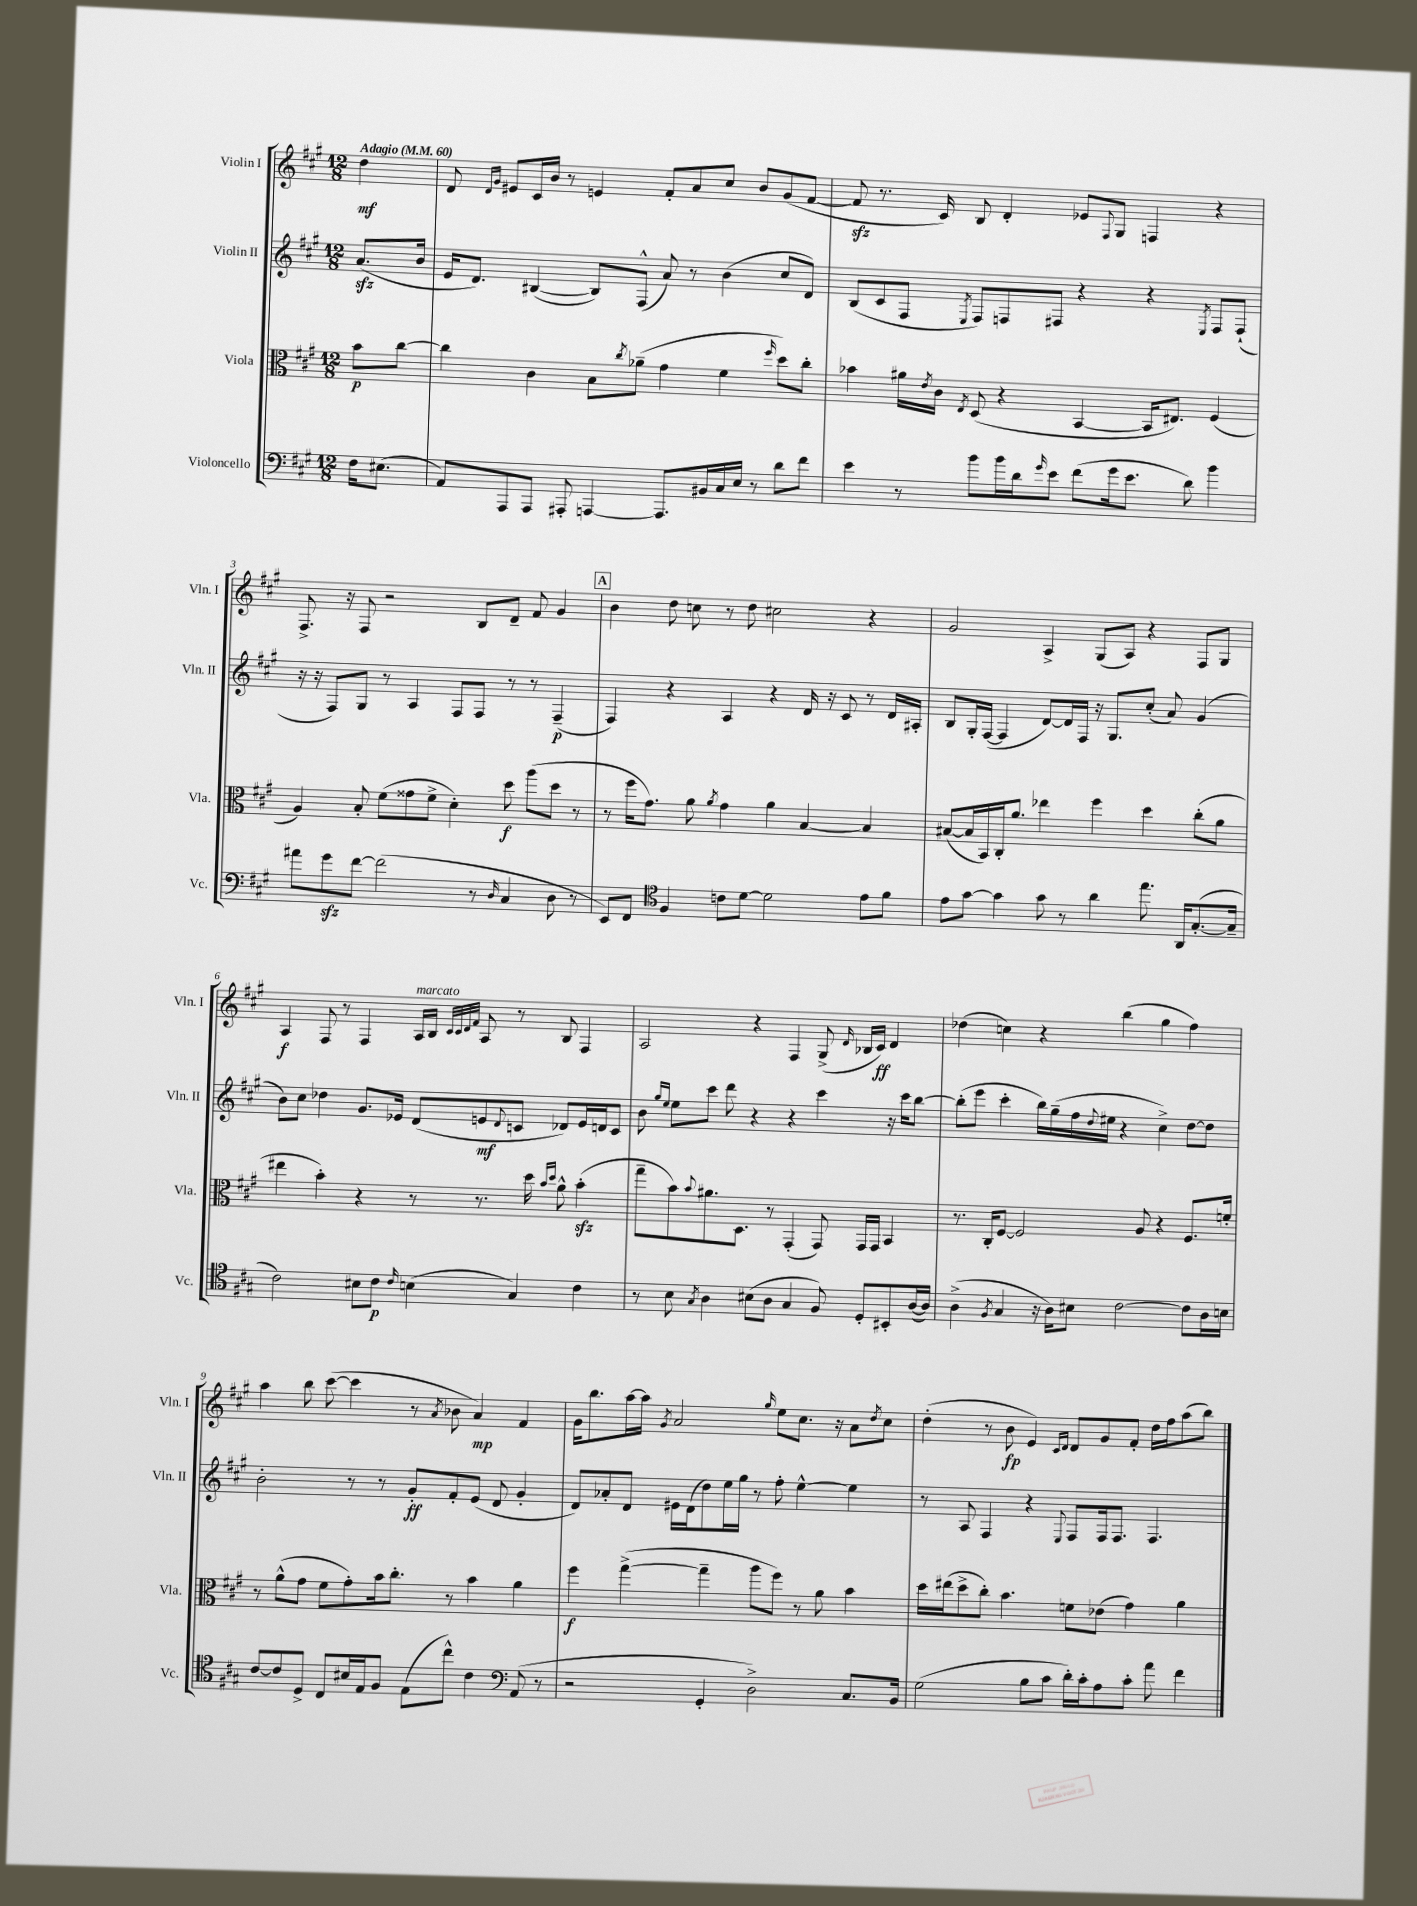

**kern	**kern	**kern	**kern
*staff4	*staff3	*staff2	*staff1
*clefF4	*clefC3	*clefG2	*clefG2
*k[f#c#g#]	*k[f#c#g#]	*k[f#c#g#]	*k[f#c#g#]
*M12/8	*M12/8	*M12/8	*M12/8
*MM60	*MM60	*MM60	*MM60
16F#	8b	(8.a	4dd
(8.E#	.	.	.
.	[8cc#	.	.
.	.	16b	.
=	=	=	=
8AA)	4cc#]	16e	8d
.	.	8.d)	.
.	.	.	16qqd
.	.	.	16qqg#
8AAA	.	.	8e#
8AAA	4c#	([4B#	16c#
.	.	.	16b
8AAA#'	.	.	8r
[4AAA	8B	8B#])	4e
.	8qcc#	.	.
.	(8a-~	(8F#^^	.
8.AAA]	4g#	8a)	8f#'
.	.	8r	8a
16BB#	.	.	.
16C#	4f#	(4b	8cc#
16E	.	.	.
8r	.	.	8b
.	16qqff#	.	.
8d	8dd)	8cc#	(8g#
8f#	8cc#'	8d)	[8f#
=	=	=	=
4e	4b-	(8B	8f#]
.	.	8c#	8.r
8r	16a#	8F#	.
.	8qe	.	.
.	16c#	.	16c#)
.	8qE	8qE	.
8b	(8D	8F#)	8B
16b	4r	8F	4d'
16d	.	.	.
16qqg#	.	.	.
8e	.	8F#	.
(8f#	[4BB	4r	8e-
.	.	.	8qqF#
16g#	.	.	8G#
8.e	.	.	.
.	16BB]	4r	4F
.	8.E#)	.	.
8d)	.	.	.
.	.	8qE	.
4b	(4F#	8F#	4r
.	.	(8F#`	.
=	=	=	=
8a#	4A)	16r	8.F#^
.	.	16r	.
8g#	.	8F#)	.
.	.	.	16r
[8f#	8B'	8G#	8F#
(2f#]	(8f#	8r	2r
.	8g##	4A	.
.	8f#^	.	.
.	4d')	8F#	.
8r	.	8F#	8B
16qqD	.	.	.
4C#	8dd	8r	8d~
.	(8aa	8r	8f#
8D	8dd	(4F#~	4g#
8r	8r	.	.
=	=	=	=
8EE)	8r	4F#)	4b
8FF#	16ff#	.	.
.	8.g#)	.	.
*clefC4	*	*	*
4F#	.	4r	8dd
.	8a	.	8cc
.	8qa	.	.
8c	4g#	4A	8r
[8d	.	.	8dd
2d]	4a	4r	2cc#
.	[4B	16d	.
.	.	16r	.
.	.	8c#	.
8e	4B]	8r	4r
8f#	.	16d	.
.	.	16A#'	.
=	=	=	=
8e	([8B#	8B	2g#
[8g#	16B#]	16G#'	.
.	16BB)	([16F#	.
4g#]	16C#'	4F#]	.
.	8.a	.	.
8g#	4ee-	[8d)	4A^
8r	.	16d]	.
.	.	16F#	.
4a	4ff#	16r	(8G#
.	.	8.G#	.
.	.	.	8A)
8.ee	4dd	(8cc#'	4r
.	.	8a)	.
16AA	.	.	.
([8.G#'	(8cc#'	(4g#	8F#
.	8a	.	8G#
16G#~]	.	.	.
=	=	=	=
2c#)	4ee#	8b)	4A
.	.	8cc#	.
.	4b')	4dd-	8F#
.	.	.	8r
8B#	4r	8.g#	4F#
8c#	.	.	.
.	.	16e-	.
16qqc#	.	.	.
(4B	8r	(8d	16A
.	.	.	16B
.	.	.	32qqc#
.	.	.	32qqc#
.	.	.	32qqd
.	.	.	32qqf#
.	8.r	8e	8A
.	.	8qqd	.
4G#)	.	8c	8r
.	16dd	.	.
.	16qqb	.	.
.	16qqdd	.	.
.	8a^^	8d-)	8B
4c#	(4b'	16e	4F#
.	.	16d	.
.	.	8c	.
=	=	=	=
8r	8gg#~	8b	2A
.	.	16qqgg#	.
.	.	16qqee	.
8B	8b)	8ee	.
8qG#	8qqb	.	.
4A	8.a#	8ccc#	.
.	.	8ddd	.
.	8.D	.	.
(8B#	.	4r	4r
8A	8r	.	.
4G#	(4GG#'	4r	4F#
8F#)	8GG#)	4ccc#	(8G#^
.	.	.	16qqd
8D'	16GG#	.	16B-
.	16GG#	.	16c#)
8BB#'	4BB	16r	4d
.	.	16ccc#	.
([16A	.	[8bb	.
16A])	.	.	.
=	=	=	=
(4A^	8.r	(8bb']	(4dd-
.	.	8eee	.
.	16C#'	.	.
8qF#	.	.	.
4G#	[8F#	4ccc#'	4cc)
.	2F#]	.	.
16r	.	16bb)	4r
16A)	.	(16gg#~	.
8B#	.	16ff#	.
.	.	8qqdd	.
.	.	16ee#	.
[2c#	.	4r	(4bb
.	8A	.	.
.	4r	4cc#^)	4gg#
8c#]	8.F#	[8dd	4ff#)
16A	.	8dd]	.
16B	16f'	.	.
=	=	=	=
[8c#	8r	2b'	4aa
8c#]	(8a^^	.	.
8D^	8g#	.	8bb
8C#	8f#	.	([8ccc#
16B#	8g#')	8r	4ccc#]
16E	.	.	.
8F#	16b	8r	.
.	8.cc#'	.	.
(8E	.	8g#'	8r
.	.	.	8qa
8cc#^^)	8r	8f#'	8b-
4c#	4b	(8e	4a)
.	.	8d	.
*clefF4	*	*	*
(8AA	4a	4g#'	4f#
8r	.	.	.
=	=	=	=
2r	4ff#	8d)	16g#
.	.	.	8.bb
.	.	8a-'	.
.	([4gg#^	8d	[16aa
.	.	.	16aa]
.	.	.	8qg#
.	.	16e#	2a
.	.	(16d	.
4GG#'	4gg#~]	8dd)	.
.	.	16ee	.
.	.	16gg#	.
2D^)	8aa	8r	.
.	.	.	16qqgg#
.	8ff#)	8ff#'	8ee
.	8r	[4ee^^	8.cc#
.	8a	.	.
.	.	.	16r
8.C#	4b	4ee]	8a
.	.	.	8qdd
.	.	.	8cc#
16BB	.	.	.
=	=	=	=
(2G#	16dd	8r	(4dd'
.	(16ee#	.	.
.	8dd^	8A	.
.	8cc#')	4F#	8r
.	4.b	.	8b
8B	.	4r	4e)
8c#	.	.	.
.	.	.	16qqc#
.	.	8qqE	16qqd
16d')	8f	8F#	8d
16c#'	.	.	.
8A	(8e-	16F#	8g#
.	.	8.F#	.
8c#'	4g#)	.	8f#'
8a	.	4.F#	16dd
.	.	.	16ff#
4f#	4a	.	(8aa
.	.	.	8bb)
==	==	==	==
*-	*-	*-	*-
